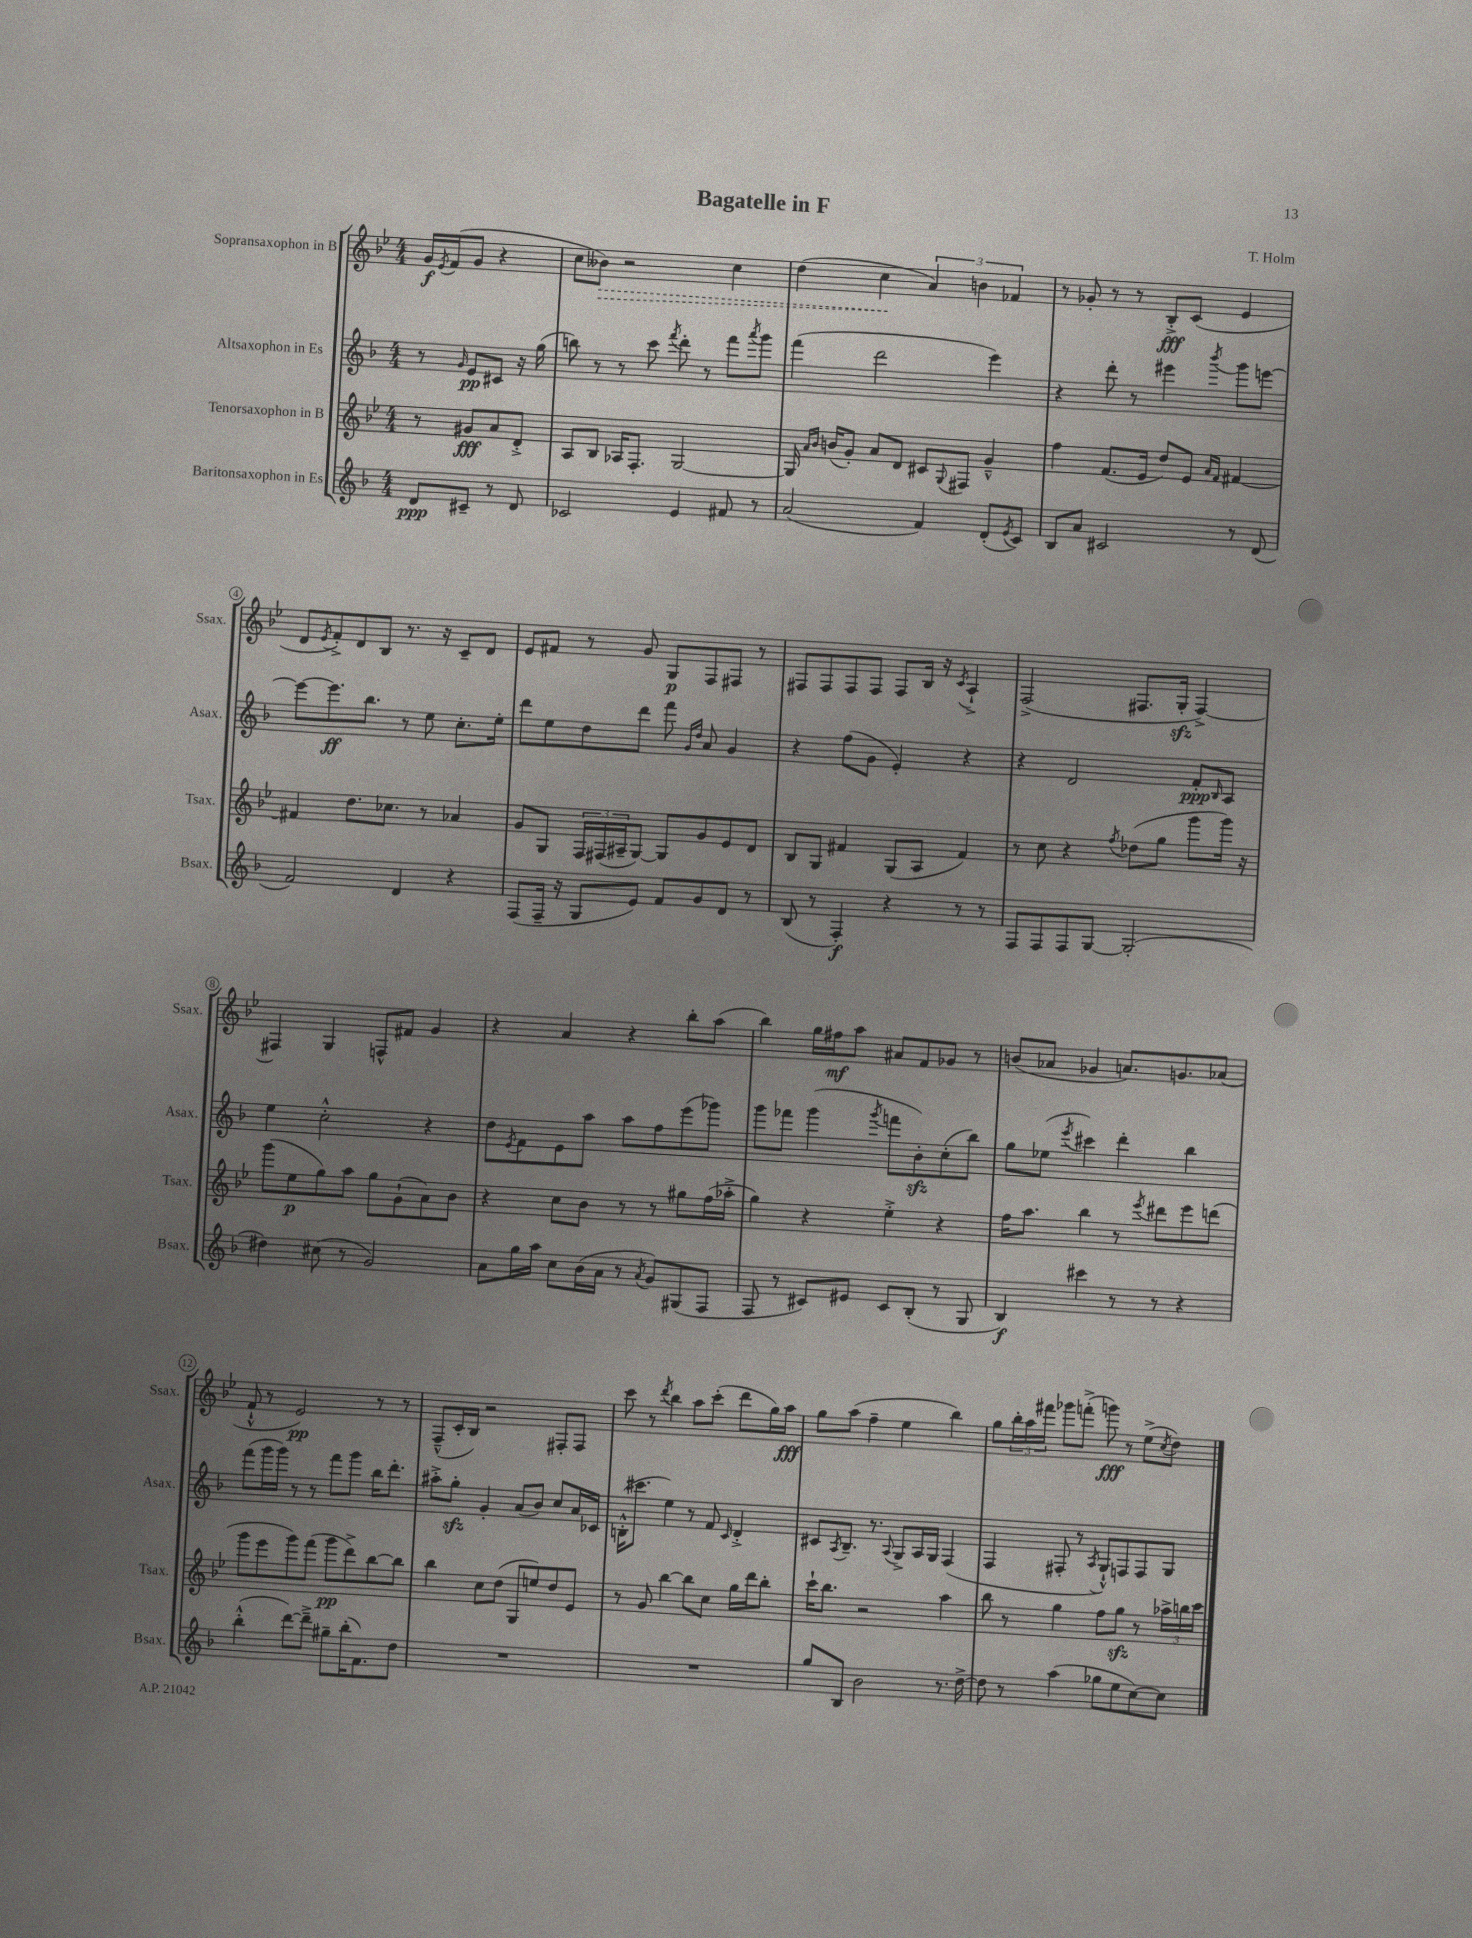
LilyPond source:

\header { title = "Bagatelle in F" composer = "T. Holm" }
<<
\new StaffGroup <<
\new Staff = "s0" \with { instrumentName = "Sopransaxophon in B" shortInstrumentName = "Ssax." } {
    \clef treble \key bes \major \numericTimeSignature \time 4/4 \partial 2
    g'16\f \acciaccatura { ees'8 } f'16( g'8 r4 |
    c''8 \once \override Hairpin.style = #'dashed-line beses'8\>) r2 c''4 |
    d''4( c''4\! \tuplet 3/2 { a'4) b'4 fes'4 } |
    r8 ges'8-. r8 r8 bes8-.->\fff c'8( ees'4 |
    d'8 \acciaccatura { ees'8 } f'8-.->) d'8 bes8 r8. r16 c'8-- d'8 |
    ees'8 fis'8 r8 g'8 g8\p f8 fis8 r8 |
    fis8 fis8 fis8 fis8 fis8 bes16 r16 \acciaccatura { c'8 } a4-!-> |
    f2->( fis8. g16-.\sfz fis4~->) |
    fis4 g4 f8-^ fis'8 g'4 |
    r4 a'4 r4 bes''8-. a''8( |
    bes''4) g''16 fis''16\mf a''8 ais'8 f'8 ges'8 r8 |
    b'8( aes'8 ges'4 a'8.) g'8. aes'8( |
    f'8-!-^ r8 ees'2\pp) r8 r8 |
    f8---^( c'16-. bes16) r2 fis8-. fis8 |
    c'''8 r8 \acciaccatura { d'''8 } bes''4 a''8 c'''8-.( d'''8 g''16) a''16\fff |
    g''8 a''8( f''4-- ees''4 bes''4) |
    g''8 \tuplet 3/2 { bes''16-. a''16 fis'''16 } ges'''8 f'''8-.->( g'''8\fff) r8 ees''8->( \acciaccatura { c''8 } d''8) \bar "|." |
}
\new Staff = "s1" \with { instrumentName = "Altsaxophon in Es" shortInstrumentName = "Asax." } {
    \clef treble \key f \major \numericTimeSignature \time 4/4 \partial 2
    r8 \grace { g'16 } e'8\pp cis'8 r16 g''16( |
    b''8) r8 r8 c'''8 \acciaccatura { f'''8 } d'''8-. r8 f'''8 \acciaccatura { a'''8 } g'''8 |
    f'''4( d'''2 e'''4) |
    r4 d'''8-. r8 eis'''4 \acciaccatura { bes'''8 } g'''8 e'''8~ |
    e'''8~ e'''8.\ff bes''8. r8 e''8 c''8.-. e''16-. |
    d'''8 e''8 d''8 d'''8 f'''8 \grace { g'16 d''16 } a'8 g'4 |
    r4 f''8( g'8 e'4-.) r4 |
    r4 d'2 f'8-.\ppp \grace { bes16 } a8 |
    e''4 c''2-.-^ r4 |
    d''8 \acciaccatura { e'8 } f'8 e'8 a''8 a''8 f''8 e'''8( ges'''8) |
    g'''8 fes'''8 g'''4( \acciaccatura { g'''8 } f'''8 bes'8-.\sfz) c''8-.( bes''8) |
    g''8 ees''8( \acciaccatura { e'''8 } cis'''4) d'''4-. bes''4 |
    f'''8( g'''16 g'''16) r8 r8 f'''8 g'''8 bes''16 d'''8.-. |
    ais''8-.-> g''8-.\sfz g'4-. a'8( bes'8) c''8 a'16 ces'16 |
    b16-.-^( cis'''8. e''4) r8 f'8 \grace { c'16 } d'4-.-> |
    cis'8 \acciaccatura { a8 } bes8.-- r8. \appoggiatura { a8 } g8-> a16 g16 f4( |
    f4 fis8-. r8 \acciaccatura { a8 } g8-!-^) f8 f8 g8 \bar "|." |
}
\new Staff = "s2" \with { instrumentName = "Tenorsaxophon in B" shortInstrumentName = "Tsax." } {
    \clef treble \key bes \major \numericTimeSignature \time 4/4 \partial 2
    r8 gis'8\fff a'8 d'8-.-> |
    a8 bes8 aes16 f8.-. g2~ |
    g16 \grace { a'16 bes'16 } b'16( g'8-.) a'8 d'8 cis'8 \appoggiatura { g8 } fis8 g'4---^ |
    f''4 f'8.( ees'16 d''8) ees'8 \grace { a'16 f'16 } fis'4~ |
    fis'4 d''8. ces''8. r8 aes'4 |
    g'8 g8 \tuplet 3/2 { f16 fis16( ais16-- } g8~) g8 g'8 ees'8 d'8 |
    bes8 g8 fis'4 g8( a8 fis'4) |
    r8 c''8 r4 \acciaccatura { f''8 } des''8( g''8 g'''8 g'''16) r16 |
    g'''8( ees''8\p g''8) a''8 g''8 g'8-!( a'8) bes'8 |
    r4 c''8 bes'8 r8 r8 gis''8 f''16( aes''16-.-> |
    g''4) r4 ees''4-.-> r4 |
    f''16 a''8. bes''4 r8 \acciaccatura { ees'''8 } dis'''8 ees'''8 d'''8( |
    g'''8 ees'''8 g'''8) f'''8( g'''8\pp d'''8->) bes''8~ bes''8 |
    bes''4 c''8 d''8( g8 e''8) d''8 ees'8 |
    r8 g'8 bes''4~ bes''8 c''8 g''16 d'''16 bes''8-. |
    c'''16-! bes''8. r2 a''4 |
    bes''8 r8 g''4 f''8 g''8\sfz r8 \tuplet 3/2 { aes''16-> b''16 c'''16 } \bar "|." |
}
\new Staff = "s3" \with { instrumentName = "Baritonsaxophon in Es" shortInstrumentName = "Bsax." } {
    \clef treble \key f \major \numericTimeSignature \time 4/4 \partial 2
    d'8\ppp cis'8-- r8 d'8 |
    ces'2 e'4 fis'8 r8 |
    a'2( f'4) d'8-.( \acciaccatura { e'8 } c'8) |
    bes8 a'8 cis'2 r8 d'8( |
    f'2) d'4 r4 |
    f8( f16-- r16 g8 e'8) f'8 g'8 d'8 r8 |
    bes8( r8 f4-.\f) r4 r8 r8 |
    f8 f8 f8 g8~ g2-.( |
    dis''4) cis''8( r8 g'2) |
    a'8 g''16 a''16 c''8 bes'16( a'16 r8 \acciaccatura { a'8 } g'8) gis8( f8 |
    f8 r8 cis'8) eis'8 cis'8 bes8-.( r8 g8 |
    bes4\f) cis'''4 r8 r8 r4 |
    bes''4-.-^( d'''8~) d'''8---> gis''8-- bes''16-.( f'8.) d''8 |
    R1 |
    R1 |
    g''8 bes8 bes'2 r8. d''16~-> |
    d''8 r8 a''4( ges''8 e''8 c''8~) c''8 \bar "|." |
}
>>
>>
\layout { \context { \Score \override BarNumber.stencil = #(make-stencil-circler 0.1 0.3 ly:text-interface::print) } }
